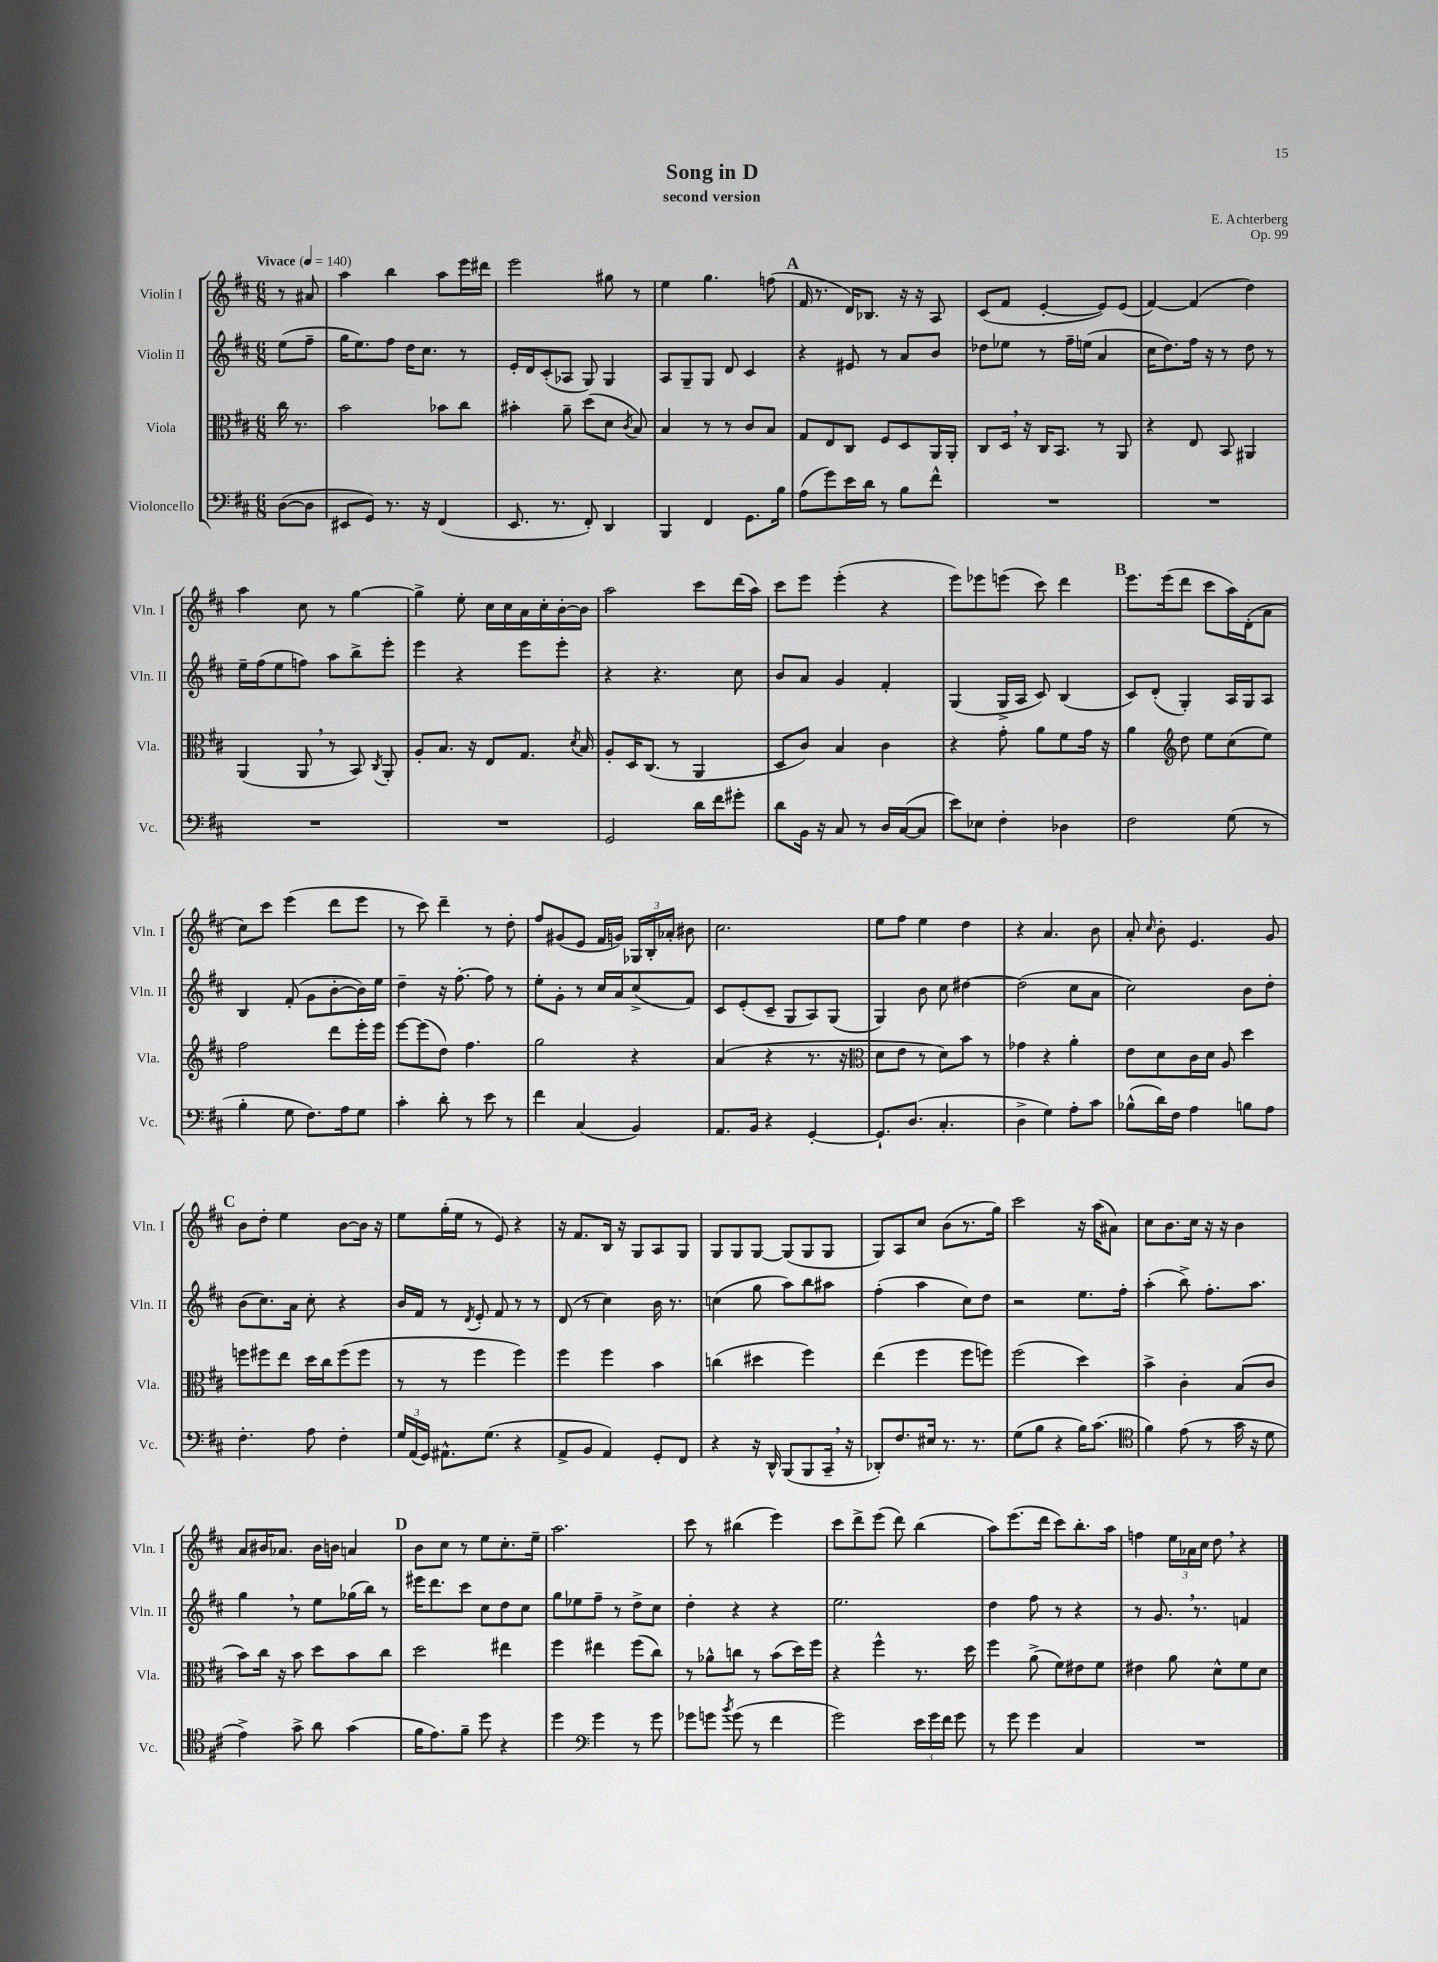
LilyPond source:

\header { title = "Song in D" composer = "E. Achterberg" subtitle = "second version" opus = "Op. 99" }
<<
\new StaffGroup <<
\new Staff = "s0" \with { instrumentName = "Violin I" shortInstrumentName = "Vln. I" } {
    \clef treble \key d \major \numericTimeSignature \time 6/8 \partial 4 \tempo "Vivace" 4 = 140
    \autoBeamOff r8 ais'8 |
    a''4 b''4 a''8[ e'''16 dis'''16] |
    e'''2 gis''8 r8 |
    e''4 g''4. f''8( |
    \mark \markup { \bold "A" } fis'16 r8. d'16[) bes8.] r16 r16 a8 |
    cis'8[( fis'8] e'4~-. e'8[) e'8]( |
    fis'4~) fis'4( d''4) |
    a''4 cis''8 r8 g''4~ |
    g''4-> e''8-. cis''16[ cis''16 a'16 cis''16-. b'16~-. b'16] |
    a''2 cis'''8[ d'''16( a''16]) |
    cis'''8[ e'''8] e'''4-.( r4 |
    e'''8[) ees'''8 e'''8]( cis'''8) d'''4 |
    \mark \markup { \bold "B" } e'''8.[ e'''16( d'''8] cis'''8[ a''16) d'16-.( a'8] |
    cis''8[) cis'''8] e'''4( d'''8[ e'''8] |
    r8 cis'''8) d'''4-- r8 d''8-. |
    fis''8[ gis'8( e'8] fis'16[ g'16]) \tuplet 3/2 { ges16[ b16-. aes'16]-. } bis'8 |
    cis''2. |
    e''8[ fis''8] e''4 d''4 |
    r4 a'4. b'8 |
    a'8-. \grace { cis''16 } b'8-. e'4. g'8 |
    \mark \markup { \bold "C" } b'8[ d''8]-. e''4 b'8[~ b'16] r16 |
    e''8[ g''16-.( e''16] r8 e'8) r4 |
    r16 fis'8.[ b16] r16 g8[ a8 g8] |
    g8[ g8 g8]~ g8[( g8 g8] |
    g8[) a8 cis''8] b'8[( r8. g''16]) |
    cis'''2 r16 a''16[( ais'8]) |
    cis''8[ b'8. cis''16] r16 r16 b'4 |
    a'8[ bis'16 aes'8.] bis'16[ b'16] a'4 |
    \mark \markup { \bold "D" } b'8[ cis''8] r8 e''8[ cis''8.-. e''16]-- |
    a''2. |
    cis'''8 r8 bis''4( e'''4) |
    cis'''8[ d'''8-> e'''8]( d'''8) b''4( |
    a''8[) e'''8.( d'''16] cis'''8[) b''8.-. a''16] |
    f''4 \tuplet 3/2 { e''16[ aes'16 cis''16] } d''8 \breathe r4 \bar "|." |
}
\new Staff = "s1" \with { instrumentName = "Violin II" shortInstrumentName = "Vln. II" } {
    \clef treble \key d \major \numericTimeSignature \time 6/8 \partial 4
    \autoBeamOff e''8[( fis''8]-- |
    g''16[ e''8.) fis''8] d''16[ cis''8.] r8 |
    e'16[-. d'16 cis'8-.( aes8] g8) g4 |
    a8[ g8-- g8] d'8 cis'4 |
    \mark \markup { \bold "A" } r4 eis'8 r8 a'8[ b'8] |
    des''8[ ees''8] r8 fis''16[-- e''16]( a'4 |
    cis''16[ d''8.) fis''16] r16 r8 d''8 r8 |
    e''16[-- fis''16( e''8 f''8]) a''8[ b''8-> e'''8]-. |
    e'''4 r4 e'''8[ e'''8]-. |
    r4 r4. cis''8 |
    b'8[ a'8] g'4 fis'4-. |
    g4( g16[-> a16] cis'8) b4( |
    \mark \markup { \bold "B" } cis'8[) d'8]-.( g4-.) a16[ g16 a8] |
    b4 fis'8-.( g'8[ b'8~-. b'16) e''16] |
    d''4-- r16 fis''8.~-. fis''8 r8 |
    e''8[-. g'8]-. r8 cis''16[ a'16 cis''8->( fis'8]) |
    cis'8[ e'8-.( cis'8]-- g8[ a8) g8]( |
    g4) b'8 cis''8 dis''4~ |
    dis''2( cis''8[ a'8] |
    cis''2) b'8[ d''8]-. |
    \mark \markup { \bold "C" } b'8[( cis''8.) a'16] cis''8-. r4 |
    b'16[ fis'16] r8 \acciaccatura { d'8 } e'8-. fis'8 r8 r8 |
    d'8( r8 cis''4) b'16 r8. |
    c''4( g''8 a''8[) b''8 ais''8] |
    fis''4-.( a''4 cis''8[) d''8] |
    r2 e''8.[ fis''16]-. |
    a''4-.( b''8->) fis''8.[-. a''8.] |
    g''4 \breathe r8 e''8[ ges''16( b''16]) r8 |
    \mark \markup { \bold "D" } eis'''16[ d'''8. cis'''8] cis''8[ d''8 cis''8] |
    g''8[ ees''8 fis''8]-- r8 d''8[-> cis''8] |
    d''4-. r4 r4 |
    e''2. |
    d''4 fis''8 r8 r4 |
    r8 g'8. \breathe r8. f'4 \bar "|." |
}
\new Staff = "s2" \with { instrumentName = "Viola" shortInstrumentName = "Vla." } {
    \clef alto \key d \major \numericTimeSignature \time 6/8 \partial 4
    \autoBeamOff cis''16 r8. |
    b'2 bes'8[ cis''8] |
    bis'4-. a'8-- d''8[( d'8] \acciaccatura { cis'8 } b8) |
    b4 r8 r8 cis'8[ b8] |
    \mark \markup { \bold "A" } g8[ e8 cis8] fis8[ d8 a,16 a,16]-. |
    cis8[ d16] \breathe r16 cis16[ b,8.] r8 a,8 |
    r4 e8 b,8 ais,4 |
    a,4( a,8 \breathe r8 b,8) \acciaccatura { cis8 } a,8-. |
    a8[-. b8.] r16 e8[ g8.] \acciaccatura { d'8 } b16 |
    a8[-. d16 cis8.]( r8 a,4 |
    d8[ cis'8]) b4 cis'4 |
    r4 g'8-. a'8[ fis'8 g'16] r16 |
    \mark \markup { \bold "B" } a'4 \clef treble d''8 e''8[ cis''8( e''8]) |
    fis''2 d'''8[ e'''16-. e'''16] |
    e'''8[~ e'''8( d''8]) fis''4. |
    g''2 r4 |
    a'4( r4 r8. r16 |
    \clef alto d'8[ e'8] r8 d'8[) b'8] r8 |
    ges'4 r4 a'4-. |
    e'8[ d'8 cis'16 d'16] a8 d''4 |
    \mark \markup { \bold "C" } f''8[ fis''8 e''8] d''16[ cis''16 fis''8( fis''8] |
    r8 r8 fis''4 fis''4) |
    fis''4 fis''4 b'4 |
    c''4( dis''4 fis''4) |
    e''4( fis''4 fis''8[ f''8]) |
    fis''2( d''4) |
    b'4-> cis'4-. b8[( cis'8] |
    b'8[) cis''16] r16 b'8 d''8[ b'8 cis''8] |
    \mark \markup { \bold "D" } d''2 eis''4 |
    fis''4 eis''4 fis''8[( cis''8]) |
    r8 aes'8[-^ c''8] r8 b'8[( d''16) fis''16] |
    r4 fis''4-^ r8. d''16 |
    fis''4 a'8->( fis'8[) eis'8 fis'8] |
    eis'4 a'8 d'8[-^ fis'8 d'8] \bar "|." |
}
\new Staff = "s3" \with { instrumentName = "Violoncello" shortInstrumentName = "Vc." } {
    \clef bass \key d \major \numericTimeSignature \time 6/8 \partial 4
    \autoBeamOff d8[~( d8] |
    eis,8[ g,8]) r8. r16 fis,4( |
    e,8. r8. fis,8-.) d,4 |
    b,,4 fis,4 g,8.[ b16] |
    \mark \markup { \bold "A" } a8[( g'8) e'16 d'16] r8 b8[ fis'8]-^ |
    R2. |
    R2. |
    R2. |
    R2. |
    g,2 d'16[ fis'16 gis'8]-. |
    d'8[ b,16] r16 cis8 r8 d16[ cis16~( cis8] |
    e'8[) ees8] fis4-. des4 |
    \mark \markup { \bold "B" } fis2 g8( r8 |
    b4-. g8 fis8.[) a16 g8] |
    cis'4-. d'8-. r8 e'8 r8 |
    fis'4 cis4( b,4) |
    a,8.[ b,16] r4 g,4~-. |
    g,8.[-! d8.]( cis4.-. |
    d4-> g4) a8[-. cis'8] |
    bes8[-^( d'16) fis16] a4 b8[ a8] |
    \mark \markup { \bold "C" } fis4.-. a8 fis4-. |
    \tuplet 3/2 { g16[ a,16( g,16]) } ais,8.[-^ g8.]( r4 |
    a,8[-> b,8] a,4) g,8[-. fis,8] |
    r4 r16 d,16-^ b,,8[( b,,8 cis,16]-- \breathe r16 |
    des,8[-.) fis8. eis16] r8. r8. |
    g8[( b8] r4 b16[) cis'8.]( |
    \clef tenor fis'4) e'8( r8 g'16 r16 d'8 |
    e'4->) g'8-> a'8 g'4( |
    \mark \markup { \bold "D" } fis'16[ e'8.) fis'8]-- d''8 r4 |
    d''4 \clef bass g'4 r8 g'8 |
    ges'8[ g'8] \acciaccatura { b'8 } g'8( r8 fis'4 |
    g'2) \tuplet 3/2 { e'16[ g'16 fis'16] } g'8 |
    r8 g'8 g'4 cis4 |
    R2. \bar "|." |
}
>>
>>
\layout { \context { \Score \remove "Bar_number_engraver" } }
